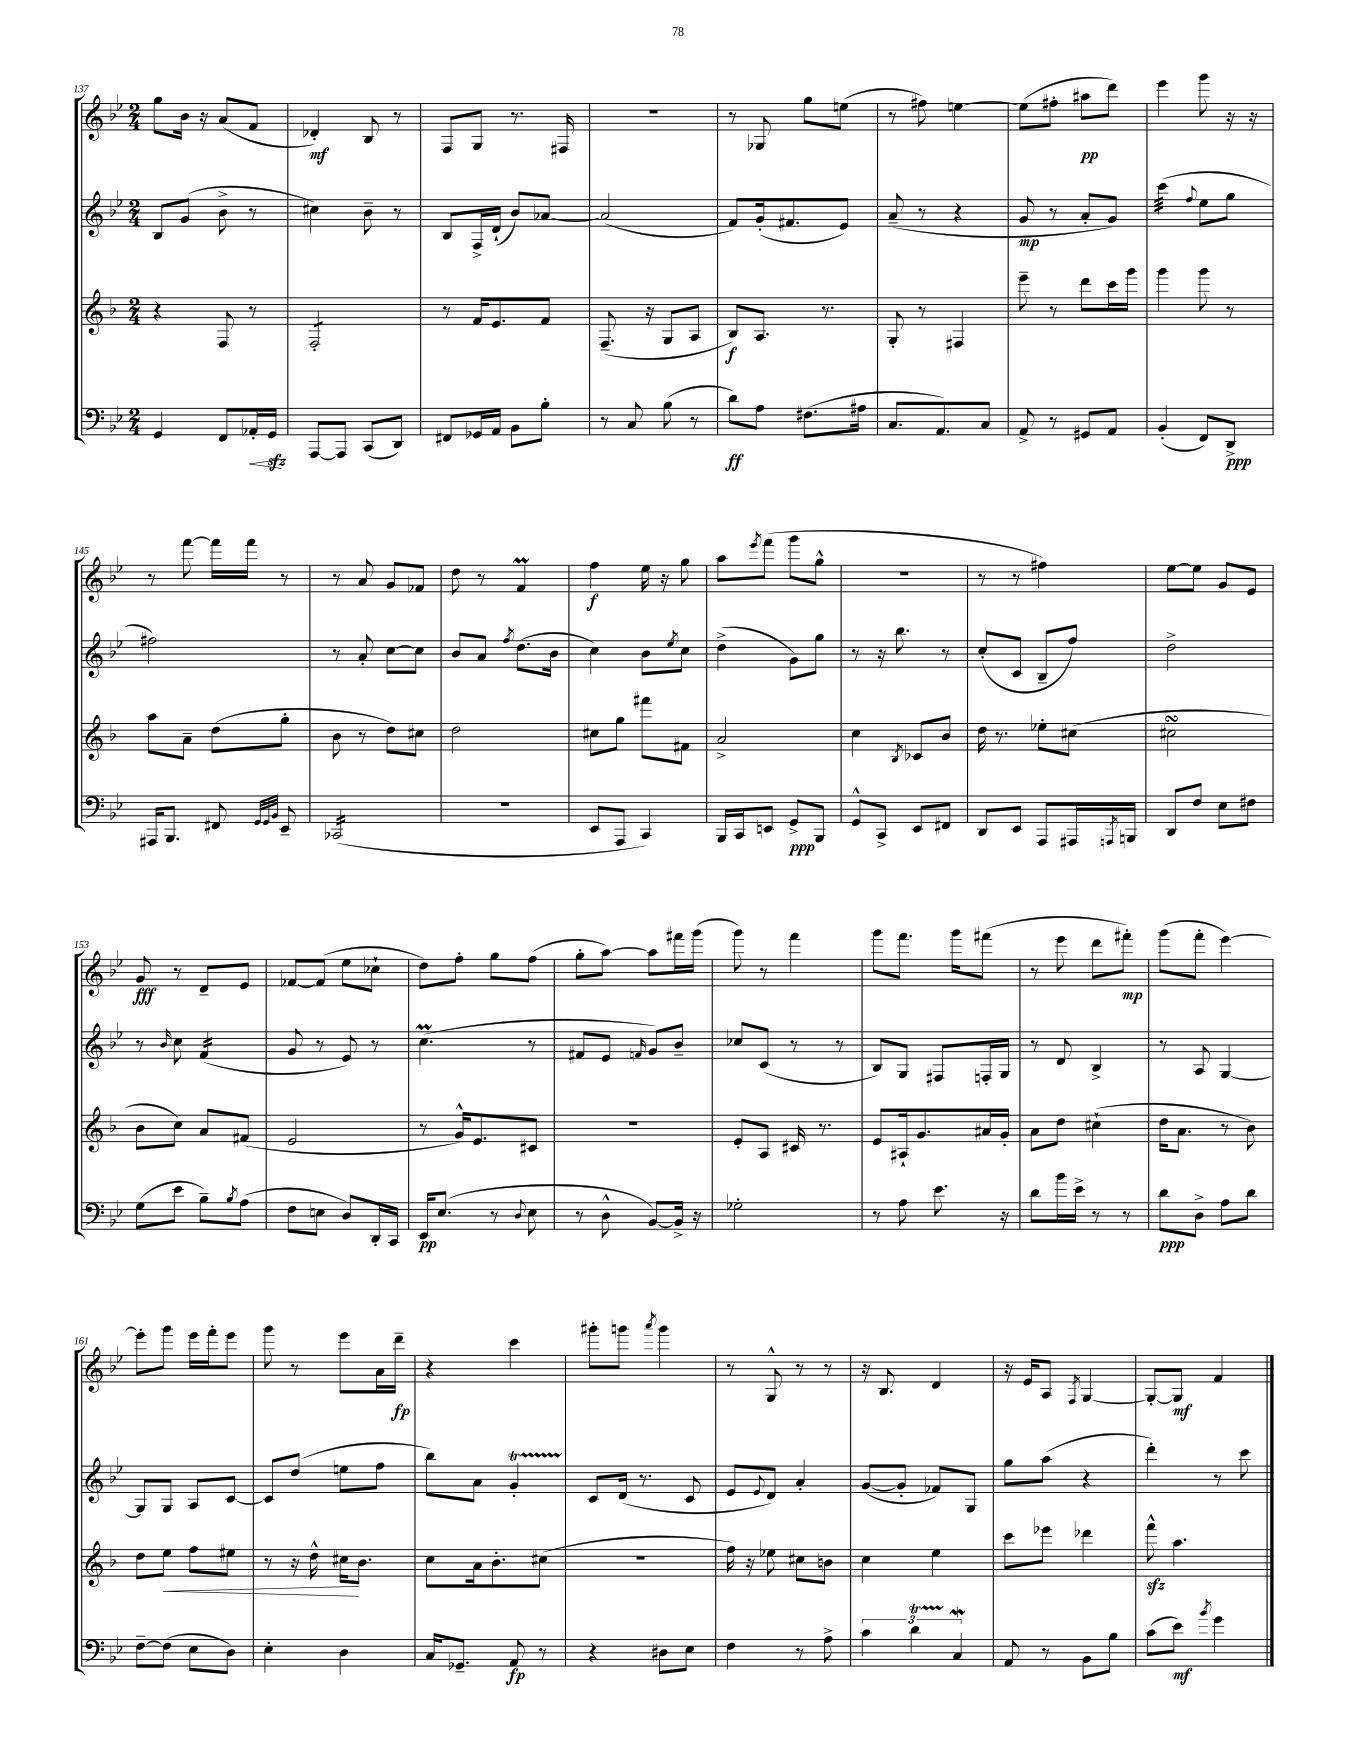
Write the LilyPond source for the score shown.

<<
\new StaffGroup <<
\new Staff = "s0" {
    \clef treble \key bes \major \numericTimeSignature \time 2/4
    g''8 bes'16 r16 a'8( f'8 |
    des'4-.\mf) bes8 r8 |
    f8 g8 r8. fis16 |
    r2 |
    r8 ges8 g''8 e''8( |
    r8 fis''8) e''4~ |
    e''8( fis''8-. ais''8\pp d'''8) |
    ees'''4 g'''8 r16 r16 |
    r8 f'''8~ f'''16 f'''16 r8 |
    r8 a'8 g'8 fes'8 |
    d''8 r8 f'4\prall |
    f''4\f ees''16 r16 g''8 |
    a''8 \acciaccatura { ees'''8 } f'''8( g'''8 g''8-^ |
    r2 |
    r8 r8 fis''4) |
    ees''8~ ees''8 g'8 ees'8 |
    g'8\fff r8 d'8-- ees'8 |
    fes'8~ fes'8( ees''8 ces''8-! |
    d''8) f''8-. g''8 f''8( |
    g''8-. a''8~) a''8 fis'''16 g'''16( |
    g'''8) r8 f'''4 |
    g'''8 f'''8. g'''16 fis'''8( |
    r8 ees'''8 d'''8 fis'''8-.\mp) |
    g'''8( f'''8-. ees'''4~) |
    ees'''8-. g'''8 ees'''16 f'''16-. ees'''8 |
    g'''8 r8 ees'''8 a'16 d'''16--\fp |
    r4 c'''4 |
    gis'''8-. g'''8 \acciaccatura { a'''8 } g'''4 |
    r8 g8-^ r8 r8 |
    r16 bes8. d'4 |
    r16 ees'16 a8 \acciaccatura { f8 } g4~ |
    g8~-. g8\mf f'4 \bar "|." |
}
\new Staff = "s1" {
    \clef treble \key bes \major \numericTimeSignature \time 2/4
    bes8 g'8( bes'8-> r8 |
    cis''4) bes'8-- r8 |
    bes8 f16-> d'16-!( bes'8) aes'8~ |
    aes'2( |
    f'8) g'16-.( fis'8. ees'8) |
    a'8--( r8 r4 |
    g'8\mp r8 a'8-. g'8) |
    c'''4:32( \appoggiatura { f''8 } ees''8 g''8 |
    fis''2) |
    r8 a'8-. c''8~ c''8 |
    bes'8 a'8 \acciaccatura { f''8 } d''8.( bes'16 |
    c''4) bes'8 \acciaccatura { ees''8 } c''8 |
    d''4->( g'8) g''8 |
    r8 r16 bes''8. r8 |
    c''8-.( c'8 bes8-- f''8) |
    d''2-> |
    r8 \grace { bes'16 } c''8 f'4:16( |
    g'8 r8 ees'8) r8 |
    c''4.\prall( r8 |
    fis'8 ees'8 \grace { f'16 } g'8) bes'8-- |
    ces''8 c'8( r8 r8 |
    bes8) g8 fis8 f16-. g16 |
    r8 d'8 bes4-> |
    r8 a8 g4~ |
    g8 g8 a8 c'8~ |
    c'8 d''8( e''8 f''8 |
    bes''8) a'8 g'4-.\startTrillSpan |
    c'8\stopTrillSpan d'16( r8. c'8 |
    ees'8 \appoggiatura { ees'8 } d'8) a'4-. |
    g'8~( g'8-. fes'8) g8 |
    g''8 a''8( r4 |
    d'''4-.) r8 c'''8 \bar "|." |
}
\new Staff = "s2" {
    \clef treble \key f \major \numericTimeSignature \time 2/4
    r4 f8 r8 |
    f2:8-. |
    r8 f'16 e'8. f'8 |
    f8.--( r16 g8 a8 |
    bes8\f) a8. r8. |
    g8-. r8 fis4 |
    e'''8-- r8 d'''8 c'''16 g'''16 |
    g'''4 g'''8 r8 |
    a''8 a'8-- d''8( g''8-. |
    bes'8 r8 d''8) cis''8 |
    d''2 |
    cis''8 g''8 fis'''8 fis'8 |
    a'2-> |
    c''4 \acciaccatura { bes8 } ces'8 bes'8 |
    d''16 r8. ees''8-. cis''8( |
    cis''2\turn |
    bes'8 c''8) a'8 fis'8( |
    e'2 |
    r8 g'16-^) e'8. cis'8 |
    r2 |
    e'8-. a8 cis'16 r8. |
    e'8 ais16-! g'8. ais'16 g'16-. |
    a'8 d''8 cis''4-!( |
    d''16 a'8. r8 bes'8) |
    d''8 e''8\< f''8 eis''8 |
    r8 r16 d''16-^ cis''16\! bes'8. |
    c''8 a'16 bes'8.-. cis''8( |
    R2 |
    f''16) r16 ees''8 cis''8 b'8 |
    c''4 e''4 |
    c'''8 ees'''8 des'''4 |
    f'''8-^\sfz a''4. \bar "|." |
}
\new Staff = "s3" {
    \clef bass \key bes \major \numericTimeSignature \time 2/4
    g,4 f,8 aes,16-.\< g,16\sfz\! |
    a,,8~ a,,8 c,8( d,8) |
    fis,8 ges,16 a,16 bes,8 bes8-. |
    r8 c8 bes8( r8 |
    d'8\ff) a8 fis8.( ais16 |
    c8. a,8.) c8 |
    a,8-> r8 gis,8 a,8 |
    bes,4-.( f,8) d,8->\ppp |
    ais,,16 bes,,8. fis,8 \grace { g,32 g,32 bes,32 } ees,8-- |
    ces,2:16( |
    r2 |
    ees,8 a,,8 c,4) |
    bes,,16 c,16 e,8 g,8->\ppp bes,,8 |
    g,8-^ c,8-> ees,8 fis,8 |
    d,8 ees,8 a,,8 ais,,16 \acciaccatura { a,,8 } b,,16 |
    d,8 f8 ees8 fis8 |
    g8( ees'8 bes8--) \acciaccatura { bes8 } a8( |
    f8 e8 d8) d,16-. c,16 |
    ees,16\pp ees8.( r8 \appoggiatura { d8 } ees8 |
    r8 d8-^ bes,8~) bes,16-> r16 |
    ges2-. |
    r8 a8 ees'8. r16 |
    d'8 bes'16 ees'16-> r8 r8 |
    d'8\ppp d8-> a8 d'8 |
    f8~-- f8( ees8 d8) |
    ees4-. d4 |
    c16 ges,8.-- a,8\fp r8 |
    r4 dis8 ees8 |
    f4 r8 a8-> |
    \tuplet 3/2 { c'4 d'4\startTrillSpan c4\mordent\stopTrillSpan } |
    a,8 r8 bes,8 bes8 |
    c'8( ees'8\mf) \acciaccatura { bes'8 } g'4 \bar "|." |
}
>>
>>
\layout { \context { \Score currentBarNumber = #137 } }
